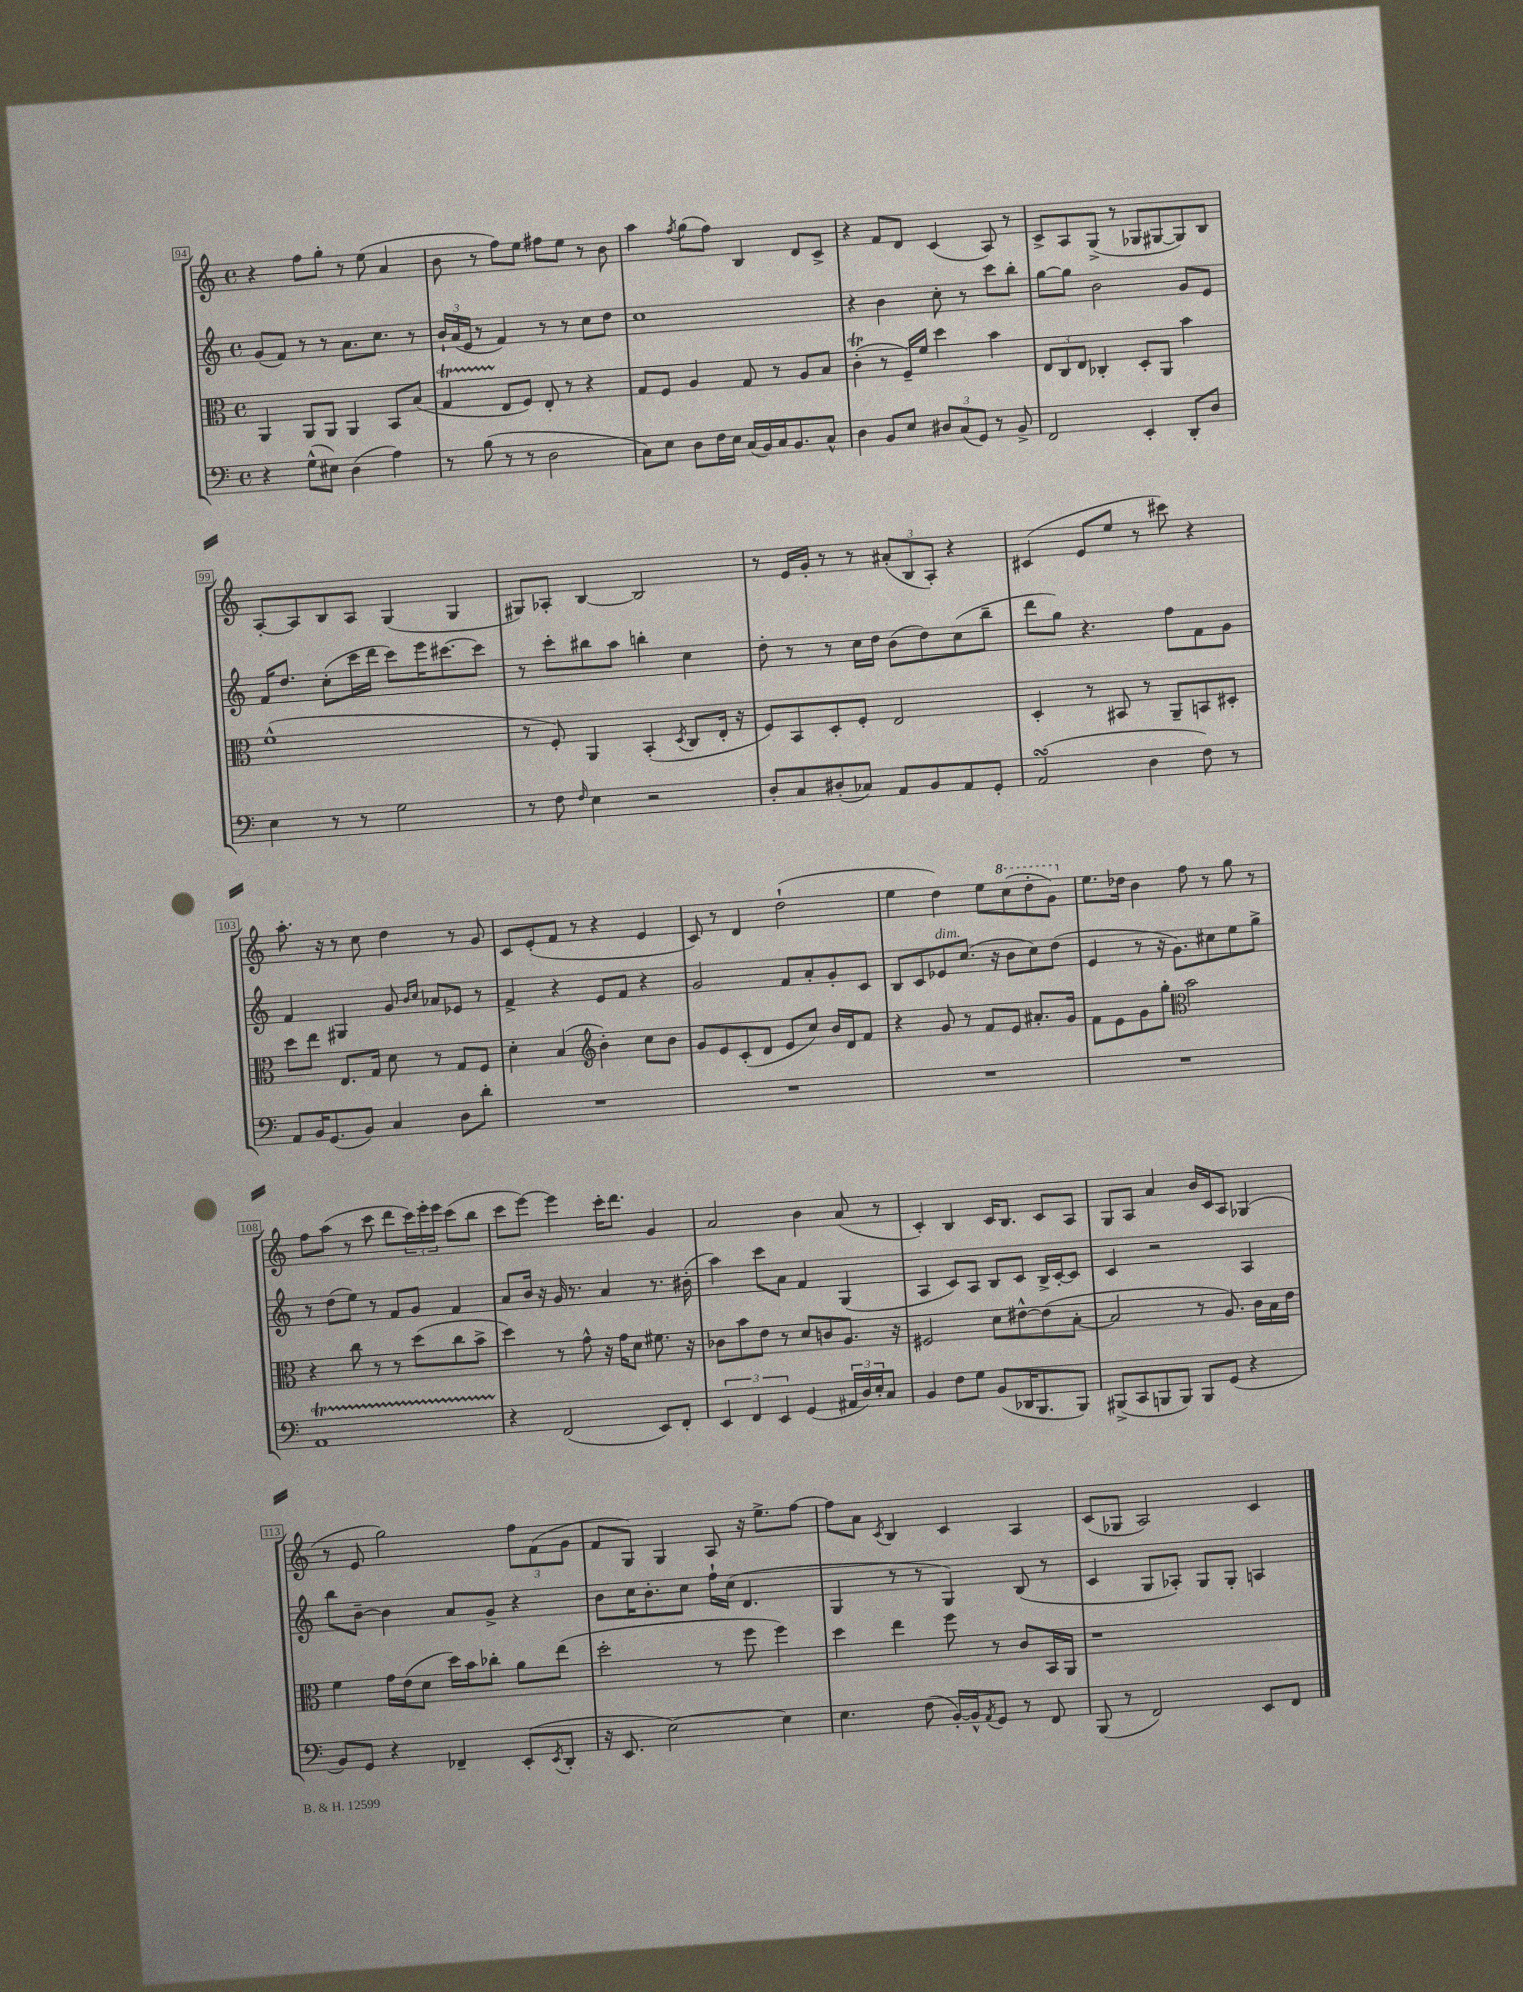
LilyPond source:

<<
\new StaffGroup <<
\new Staff = "s0" {
    \clef treble \key c \major \defaultTimeSignature \time 4/4
    r4 f''8 g''8-. r8 e''8( a'4 |
    b'8 r8 f''8) e''8 fis''8 e''8 r8 b'8 |
    a''4 \acciaccatura { f''8 } g''8( f''8) b4 d'8 c'8-> |
    r4 f'8 d'8 c'4( a8) r8 |
    c'8-> a8 g8->( r8 ges8 gis8~ gis8) b8 |
    a8~-. a8 b8 a8 g4( g4 |
    gis8) aes8-. b4~ b2 |
    r8 e'16 g'16-. r8 r8 \tuplet 3/2 { ais'8-.( b8 a8-.) } r4 |
    cis'4( e'8 e''8 r8 cis'''8) r4 |
    a''8.-. r16 r8 c''8 d''4 r8 g'8 |
    c'8 e'8-.( f'8 r8 r4 e'4 |
    c'8) r8 d'4 d''2-!( |
    e''4 d''4) e''8 \ottava #1 c'''8( d'''8-. g''8) \ottava #0 |
    e''8. des''16 b'4 f''8 r8 g''8 r8 |
    f''8 a''8( r8 c'''8 d'''8 \tuplet 3/2 { c'''16) e'''16-. e'''16 } c'''8( b''8 |
    c'''8 e'''8~) e'''4 c'''16-. d'''8. g'4 |
    a'2 b'4 a'8( r8 |
    c'4-.) b4 c'16 b8. c'8 a8 |
    g8 a8 a'4 b'16 c'16 a8 ges4( |
    r8 e'8 g''2) \tuplet 3/2 { f''8 f'8( g'8 } |
    f'8 g8) g4 a8 r16 e''8.-> f''8~ |
    f''8 a'8 \acciaccatura { c'8 } b4 c'4 a4 |
    c'8( ges8 a2) c'4 \bar "|." |
}
\new Staff = "s1" {
    \clef treble \key c \major \defaultTimeSignature \time 4/4
    g'8( f'8) r8 r8 a'8. c''8. r8 |
    \tuplet 3/2 { b'16-! a'16( e'16 } r8 f'4) r8 r8 c''8 d''8 |
    c''1 |
    r4 b'4 c''8-. r8 c'''8 b''8-. |
    g''8~ g''8 b'2 g'8 e'8 |
    f'16 d''8. c''8-.( c'''16 d'''16 c'''8) e'''16 cis'''8.~ cis'''8 |
    r8 c'''8-. bis''8 a''8 b''4-. c''4 |
    d''8-. r8 r8 c''16 d''16 b'8( d''8) c''8( b''8-- |
    d'''8 g''8) r4. f''8 f'8 g'8 |
    f'4 gis4 g'8 \grace { b'16 c''16 } aes'8 ees'8 r8 |
    f'4-> r4 e'8 f'8 r4 |
    g'2 f'8 a'8-. g'8-. c'8 |
    b8 c'8 ees'8^\markup { \italic "dim." } c''8.( r16 b'8 c''8) d''8( |
    e'4 r8 r16 g'8.) cis''8 e''8 g''8-> |
    r8 d''8( e''8) r8 f'8 g'8 f'4 |
    a'8 b'16 r16 g'16 r8. a'4 r8. bis'16-.( |
    a''4) c'''8 a'8 f'4 g4( |
    a4 c'8) a8 b8 c'8 b16-> c'16~-. c'8 |
    c'4 r2 a4 |
    b''8 b'8~-- b'4 a'8 g'8-> r4 |
    b'8 c''16 b'8.-. c''8 f''16-! c''16( d'4. |
    g4 r8 r8 g4) b8( r8 |
    c'4 g8 aes8-.) g8 g8-. a4 \bar "|." |
}
\new Staff = "s2" {
    \clef alto \key c \major \defaultTimeSignature \time 4/4
    a,4 a,8 a,8 a,4 b,8 b8( |
    g4\startTrillSpan e8\stopTrillSpan f8) e8-. r8 r4 |
    g8 f8 a4 g8 r8 a8 b8 |
    c'4-.\trill( r8 f16--) f'16 d''4 b'4 |
    \tuplet 3/2 { e8 c8 e8 } ces4-. d8-. a,8 b'4 |
    f'1-^( |
    r8 f8-.) a,4 b,4-.( \acciaccatura { d8 } c8 e16-. r16 |
    f8) b,8 d8-. f8-. e2 |
    d4-. r8 bis,8 r8 a,8-- b,8 dis8-. |
    d''8 e''8 e8. g16 d'8 r8 g8 f8 |
    d'4-. b4( \clef treble b'4-.) c''8 b'8 |
    g'8 e'8 c'8-.( d'8 e'8 c''8) b'16 d'16 f'8 |
    r4 g'8 r8 f'8 e'8 ais'8.-. g'16 |
    f'8 e'8 g'8 g''8-. \clef alto b'2 |
    r4 c''8 r8 r8 d''8( c''8 b'8-> |
    d''4) r8 g'8-^ r16 g'16 d'8 fis'8. r16 |
    ces'8 b'8 e'8 r8 d'8 c'8 a8. r16 |
    fis2 d'8 eis'8~-^ eis'8( b8~-. |
    b2 r8 a8.) c'16 b16 e'16 |
    f'4 g'16 e'16( d'8 d''16) b'16 ces''8-. a'8 e''8( |
    d''2-. r8 f''8 f''4) |
    d''4 e''4 f''8 r8 c'8 b,16 a,16 |
    r1 \bar "|." |
}
\new Staff = "s3" {
    \clef bass \key c \major \defaultTimeSignature \time 4/4
    r4 g8-^( eis8) d4( a4) |
    r8 b8( r8 r8 d2 |
    c8) e8 d8 f16 e16 c16( b,16) c16 b,8. c8-^ |
    d4 b,8 e8 \tuplet 3/2 { dis8 c8( g,8) } r8 b,8-> |
    f,2 e,4-. d,8-. d8 |
    e4 r8 r8 g2 |
    r8 f8 \grace { f16 } e4 r2 |
    d8-. c8 dis8-.( ces8) a,8 b,8 a,8 g,8-. |
    a,2\turn( d4 f8) r8 |
    a,8 b,16 g,8.( b,8) c4 d8 d'8-. |
    R1 |
    R1 |
    R1 |
    R1 |
    a,1\startTrillSpan |
    r4\stopTrillSpan f,2( e,8) f,8-. |
    \tuplet 3/2 { e,4 f,4 e,4 } g,4( \tuplet 3/2 { ais,16 d16) e16-. } c8 |
    b,4 f8 g8 b,8( des,16 b,,8. b,,8) |
    bis,,8->( c,8 b,,8 b,,8) b,,8 g,8( r4 |
    b,8) g,8 r4 fes,4-- e,8-.( \acciaccatura { e,8 } d,8-. |
    r16 e,8. e2~) e4 |
    e4. f8( b,16~-.) b,16-^ \acciaccatura { a,8 } g,8 r8 f,8 |
    b,,8( r8 f,2) e,8 f,8 \bar "|." |
}
>>
>>
\layout { \context { \Score currentBarNumber = #94 \override BarNumber.stencil = #(make-stencil-boxer 0.1 0.3 ly:text-interface::print) } }
